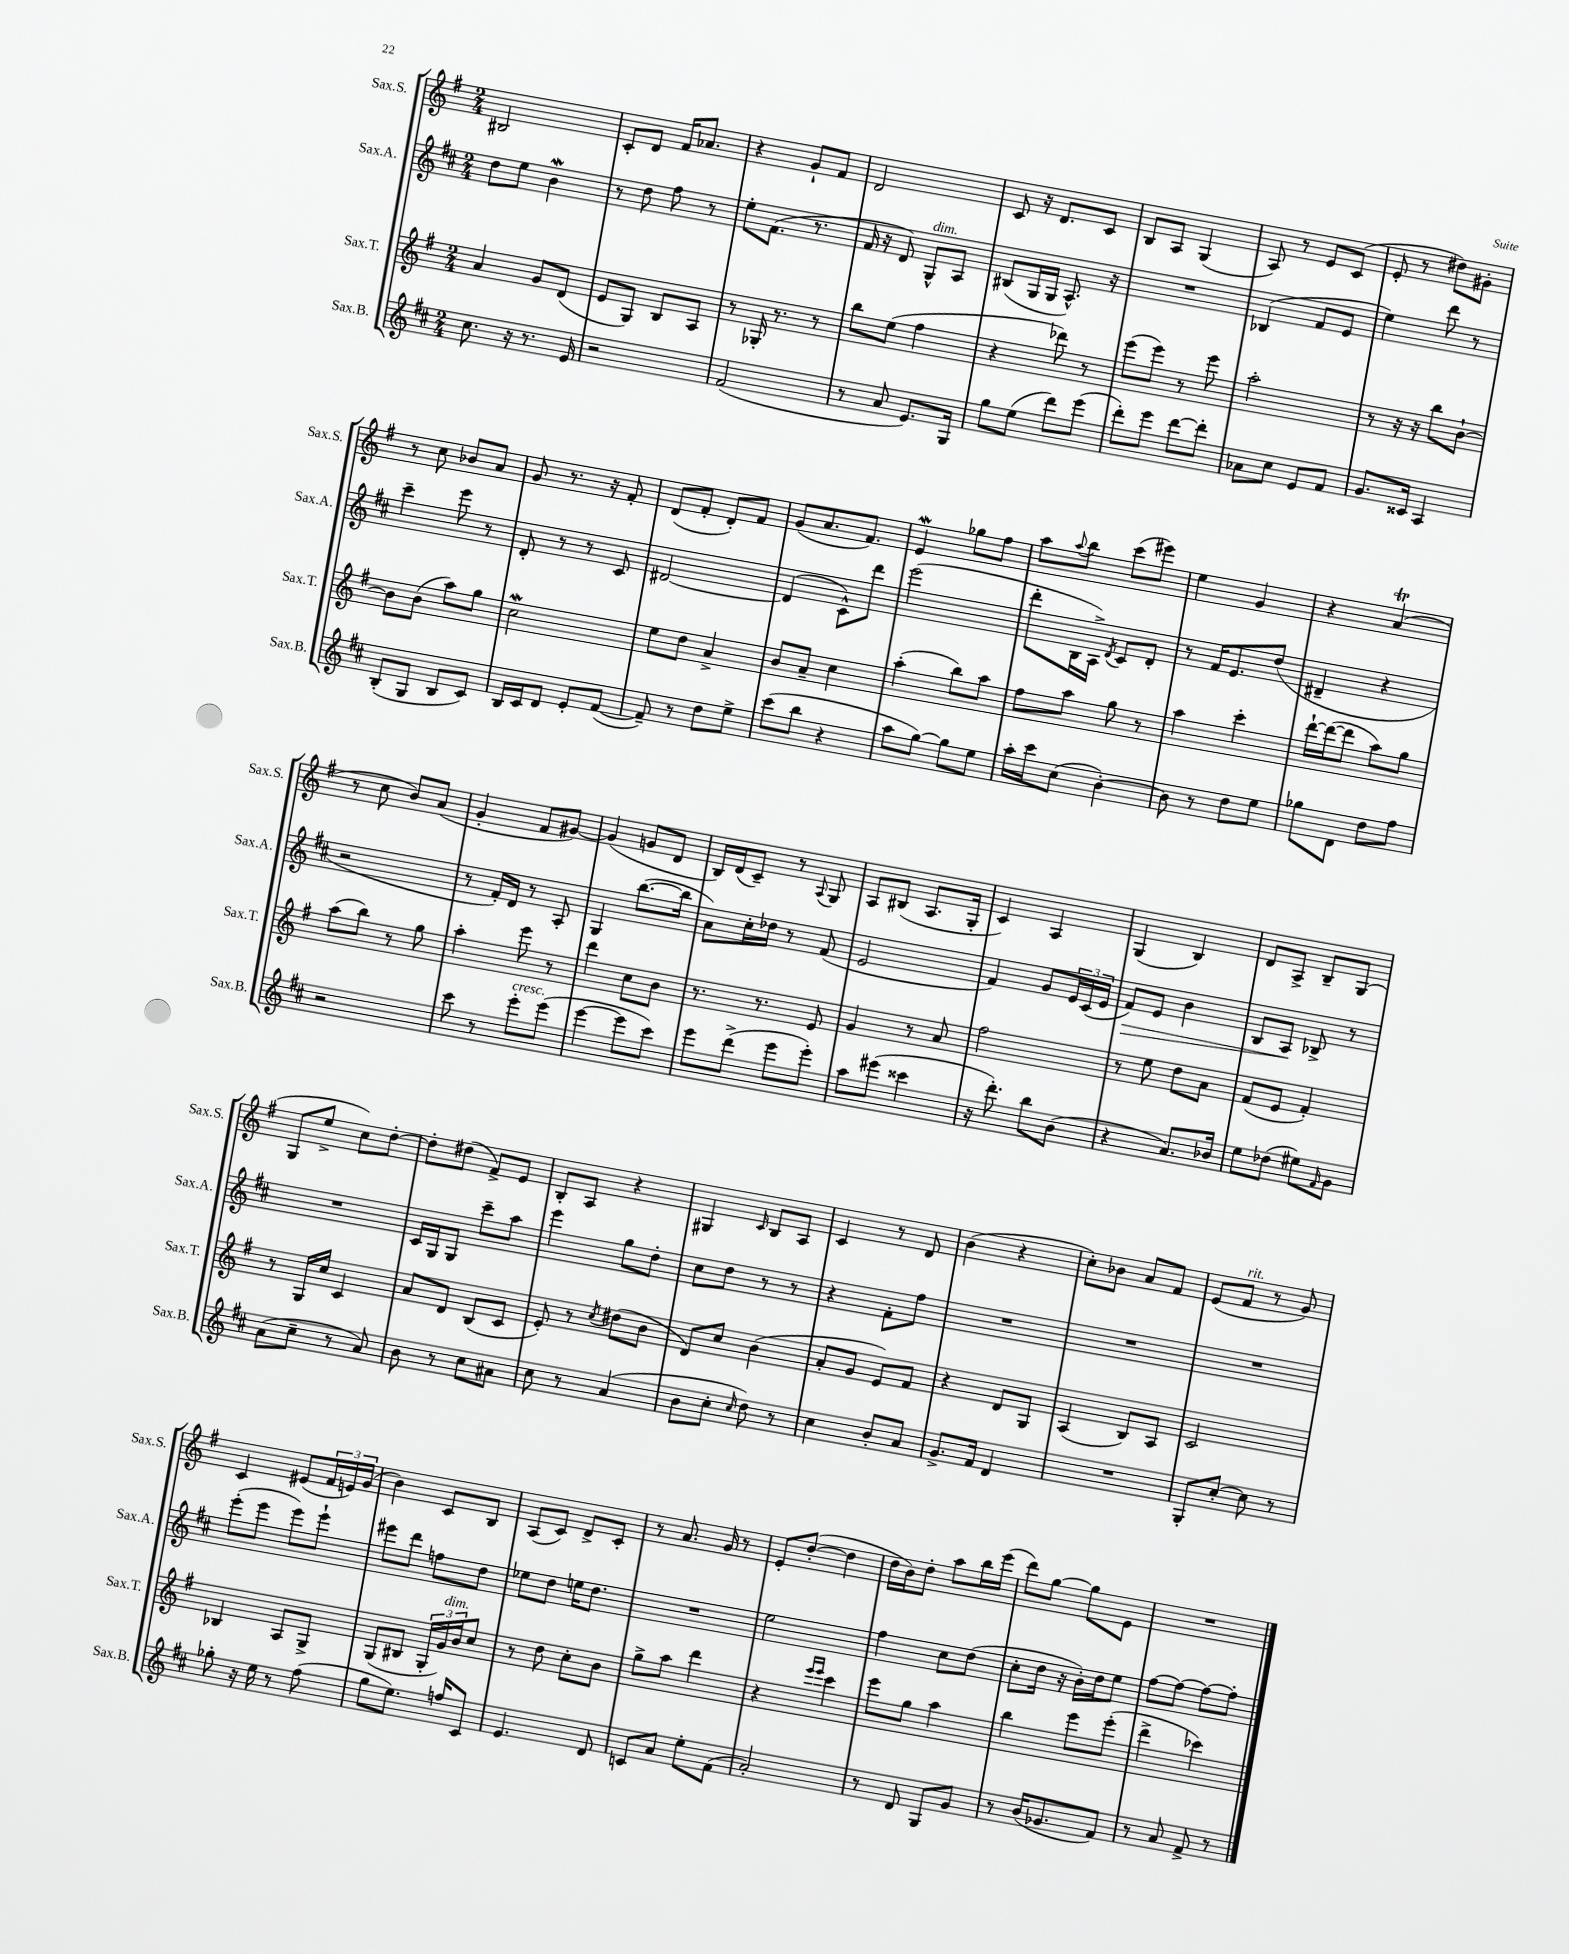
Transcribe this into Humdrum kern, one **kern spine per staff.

**kern	**kern	**kern	**kern
*staff4	*staff3	*staff2	*staff1
*clefG2	*clefG2	*clefG2	*clefG2
*k[f#c#]	*k[f#]	*k[f#c#]	*k[f#]
*M2/4	*M2/4	*M2/4	*M2/4
8.cc#	4a	8dd	2B#
.	.	8ee	.
16r	.	.	.
8.r	8g	4b	.
.	(8d	.	.
16e	.	.	.
=	=	=	=
2r	8e	8r	8c'
.	8G)	8dd	8d
.	8B	8ff#	16f#
.	.	.	8.a-
.	8A	8r	.
=	=	=	=
(2f#	8r	8ee'	4r
.	16G-'	(8.f#	.
.	8.r	.	.
.	.	.	8g`
.	.	8.r	.
.	8r	.	8f#
=	=	=	=
8r	8bb	16f#	2d
.	.	16r	.
8a	(8ee	8d)	.
8.e)	4ff#	8G^^	.
.	.	8A	.
16G	.	.	.
=	=	=	=
8gg	4r	(8B#	8c
(8ee	.	16G	16r
.	.	16G	8.d
8ddd)	8ddd-)	8.A^^)	.
(8eee	8r	.	8c
.	.	16r	.
=	=	=	=
8ddd')	(8eee	2r	8B
8eee	8eee)	.	8A
[8ddd	8r	.	(4G
8ddd']	8eee	.	.
=	=	=	=
8a-	2aa'	(4B-	8A)
8cc#	.	.	8r
8e	.	8f#	8e
8f#	.	8e	(8c
=	=	=	=
8.g	8r	4ee)	8e'
.	16r	.	8r
16c##	16r	.	.
4A	8bb	8ddd	8dd#)
.	[8b`	8r	8g#'
=	=	=	=
(8B'	8b]	4ccc#~	8r
8G	(8b	.	8cc
8B	8aa)	8eee	8b-
8c#)	8gg	8r	8a
=	=	=	=
16B	2cc	8d'	8g
16c#	.	.	.
8d	.	8r	8.r
8e'	.	8r	.
.	.	.	16r
([8f#	.	8c#	8f#'
=	=	=	=
8f#~])	8ee	[2d#	(8d
8r	8dd	.	8f#'
8dd	4a^	.	8d')
8ee^	.	.	8f#
=	=	=	=
(8ccc#	8b	(4d#]	(8g
8bb	8a~	.	8.a
4r	4cc	8c#^^)	.
.	.	.	8.f#)
.	.	8ddd	.
=	=	=	=
8aa	(4aa'	(2eee	4e
[8gg)	.	.	.
8gg]	8bb)	.	8gg-
8ee	8aa	.	8ff#
=	=	=	=
16aa'	8ff#	8ddd'	8aa
16ccc#	.	.	.
.	.	.	8qqaa
(8cc#	8aa	16B	8bb
.	.	16A^)	.
.	.	8qd	.
[4b')	8gg	8c#	(8ccc
.	8r	8d'	8eee#)
=	=	=	=
8b]	4aa	8r	4ee
8r	.	16f#	.
.	.	8.e	.
8dd	4ccc'	.	4g
8ee	.	(8dd	.
=	=	=	=
8gg-	[16ddd`	4d#~	4r
.	(16ddd_	.	.
8d	8ddd]	.	.
8dd	8aa)	4r	(4a
8ff#	8gg	.	.
=	=	=	=
2r	(8aa	2r	8r
.	8bb)	.	8cc
.	8r	.	8b)
.	8gg	.	(8a
=	=	=	=
8ccc#	4aa'	8r	4g'
8r	.	16f#')	.
.	.	16d	.
8eee'	8eee	8r	8f#
(8eee	8r	8A'	[8g#)
=	=	=	=
[4eee	4ddd	4G	(4g#]
8eee]	8cc	([8.bb	8g
8ccc#)	8b	.	8d
.	.	16bb]	.
=	=	=	=
8eee	8.r	8a)	16B)
.	.	.	(16d
(8ddd^	.	16cc#'	8c~)
.	8.r	16dd-	.
8eee	.	8r	8r
.	.	.	8qqA
8eee')	8e	(8f#	8G
=	=	=	=
8aa	4g	2e	8A
(8eee#	.	.	(8B#
4ccc##	8r	.	8.A
.	8a	.	.
.	.	.	16G'
=	=	=	=
16r	2ff#	4f#)	4c)
8.ddd')	.	.	.
8bb	.	8g	4A
(8b	.	24e	.
.	.	(24c#	.
.	.	24e	.
=	=	=	=
4r	8r	8f#)	(4G
.	8ee	8e	.
8.a)	8dd	4b	4B)
.	8a	.	.
16b-	.	.	.
=	=	=	=
8ee	(8f#	8B	8d
(8dd-	8e	8A	8A^
8ee#)	4f#')	8B-^	8B~
16qqf#	.	.	.
8g	.	8r	(8G
=	=	=	=
(8a	8r	2r	8G
8cc#~	16G	.	8ee^
.	16cc	.	.
8r	4c	.	8cc)
8a)	.	.	[8dd'
=	=	=	=
8b	8a	16c#	8dd']
.	.	16G	.
8r	8d	8G	(8dd#
8cc#	(8B	8ccc#~	8f#^)
8a#	8c	8aa	8e
=	=	=	=
8cc#	8e')	4eee	8B'
8r	8r	.	8A
.	8qcc	.	.
(4a	(8dd#	8gg	4r
.	8b	8dd'	.
=	=	=	=
8b	8d)	8cc#	4G#
8cc#'	8cc	8dd	.
16qqcc#	.	.	16qqc
8dd)	(4b	8r	8B
8r	.	8r	8A
=	=	=	=
4cc#	8a'	4r	4c
.	8g	.	.
8b'	8e)	8f#'	8r
8a	8f#	8ff#	8d
=	=	=	=
8.g^	4r	2r	(4b
16f#	.	.	.
4d	8d	.	4r
.	8G	.	.
=	=	=	=
2r	(4A	2r	8cc')
.	.	.	8b-
.	8B)	.	8a
.	8A	.	8f#
=	=	=	=
8G'	2c	2r	(8e
[8cc#'	.	.	8f#
8cc#]	.	.	8r
8r	.	.	8g)
=	=	=	=
8gg-'	4B-	(8eee'	4c
16r	.	8eee	.
16ee	.	.	.
8r	8A	8eee)	(8e#
(8ff#	8G^	8eee`	24f#
.	.	.	24e)
.	.	.	(24g
=	=	=	=
8gg	(8G	8eee#	4b)
8.ee)	8B#	8ddd	.
.	24G'	8ff	8c
.	24g)	.	.
16ff	.	.	.
.	24b	.	.
8c#	8cc	8dd	8B
=	=	=	=
4.e	8r	8ee-	(8A
.	8dd	8dd	8c)
.	8cc'	16ee	8d^
.	.	8.dd	.
8d	8b	.	8c'
=	=	=	=
8c	8gg^	2r	8r
8a	8aa	.	8.a
8ee'	4ddd	.	.
.	.	.	16g
(8f#	.	.	8r
=	=	=	=
2a')	4r	2ee	8e'
.	.	.	([8dd'
.	16qqeee	.	.
.	16qqeee	.	.
.	4ccc	.	4dd]
=	=	=	=
8r	8eee	4ff#	16dd
.	.	.	16b)
8d	8gg	.	8dd'
8G	4aa	8cc#	8aa
8g	.	(8dd	16bb
.	.	.	(16eee
=	=	=	=
8r	4bb	8cc#'	8ddd)
(16b	.	16dd	[8gg
8.g-	.	16r	.
.	8eee	16b')	8gg]
.	.	16dd	.
8f#)	(8eee'	8ee	8e
=	=	=	=
8r	4ddd^	[8ff#	2r
8a	.	8ff#_	.
8f#^	4ccc-)	8ff#_	.
8r	.	8ff#']	.
==	==	==	==
*-	*-	*-	*-
